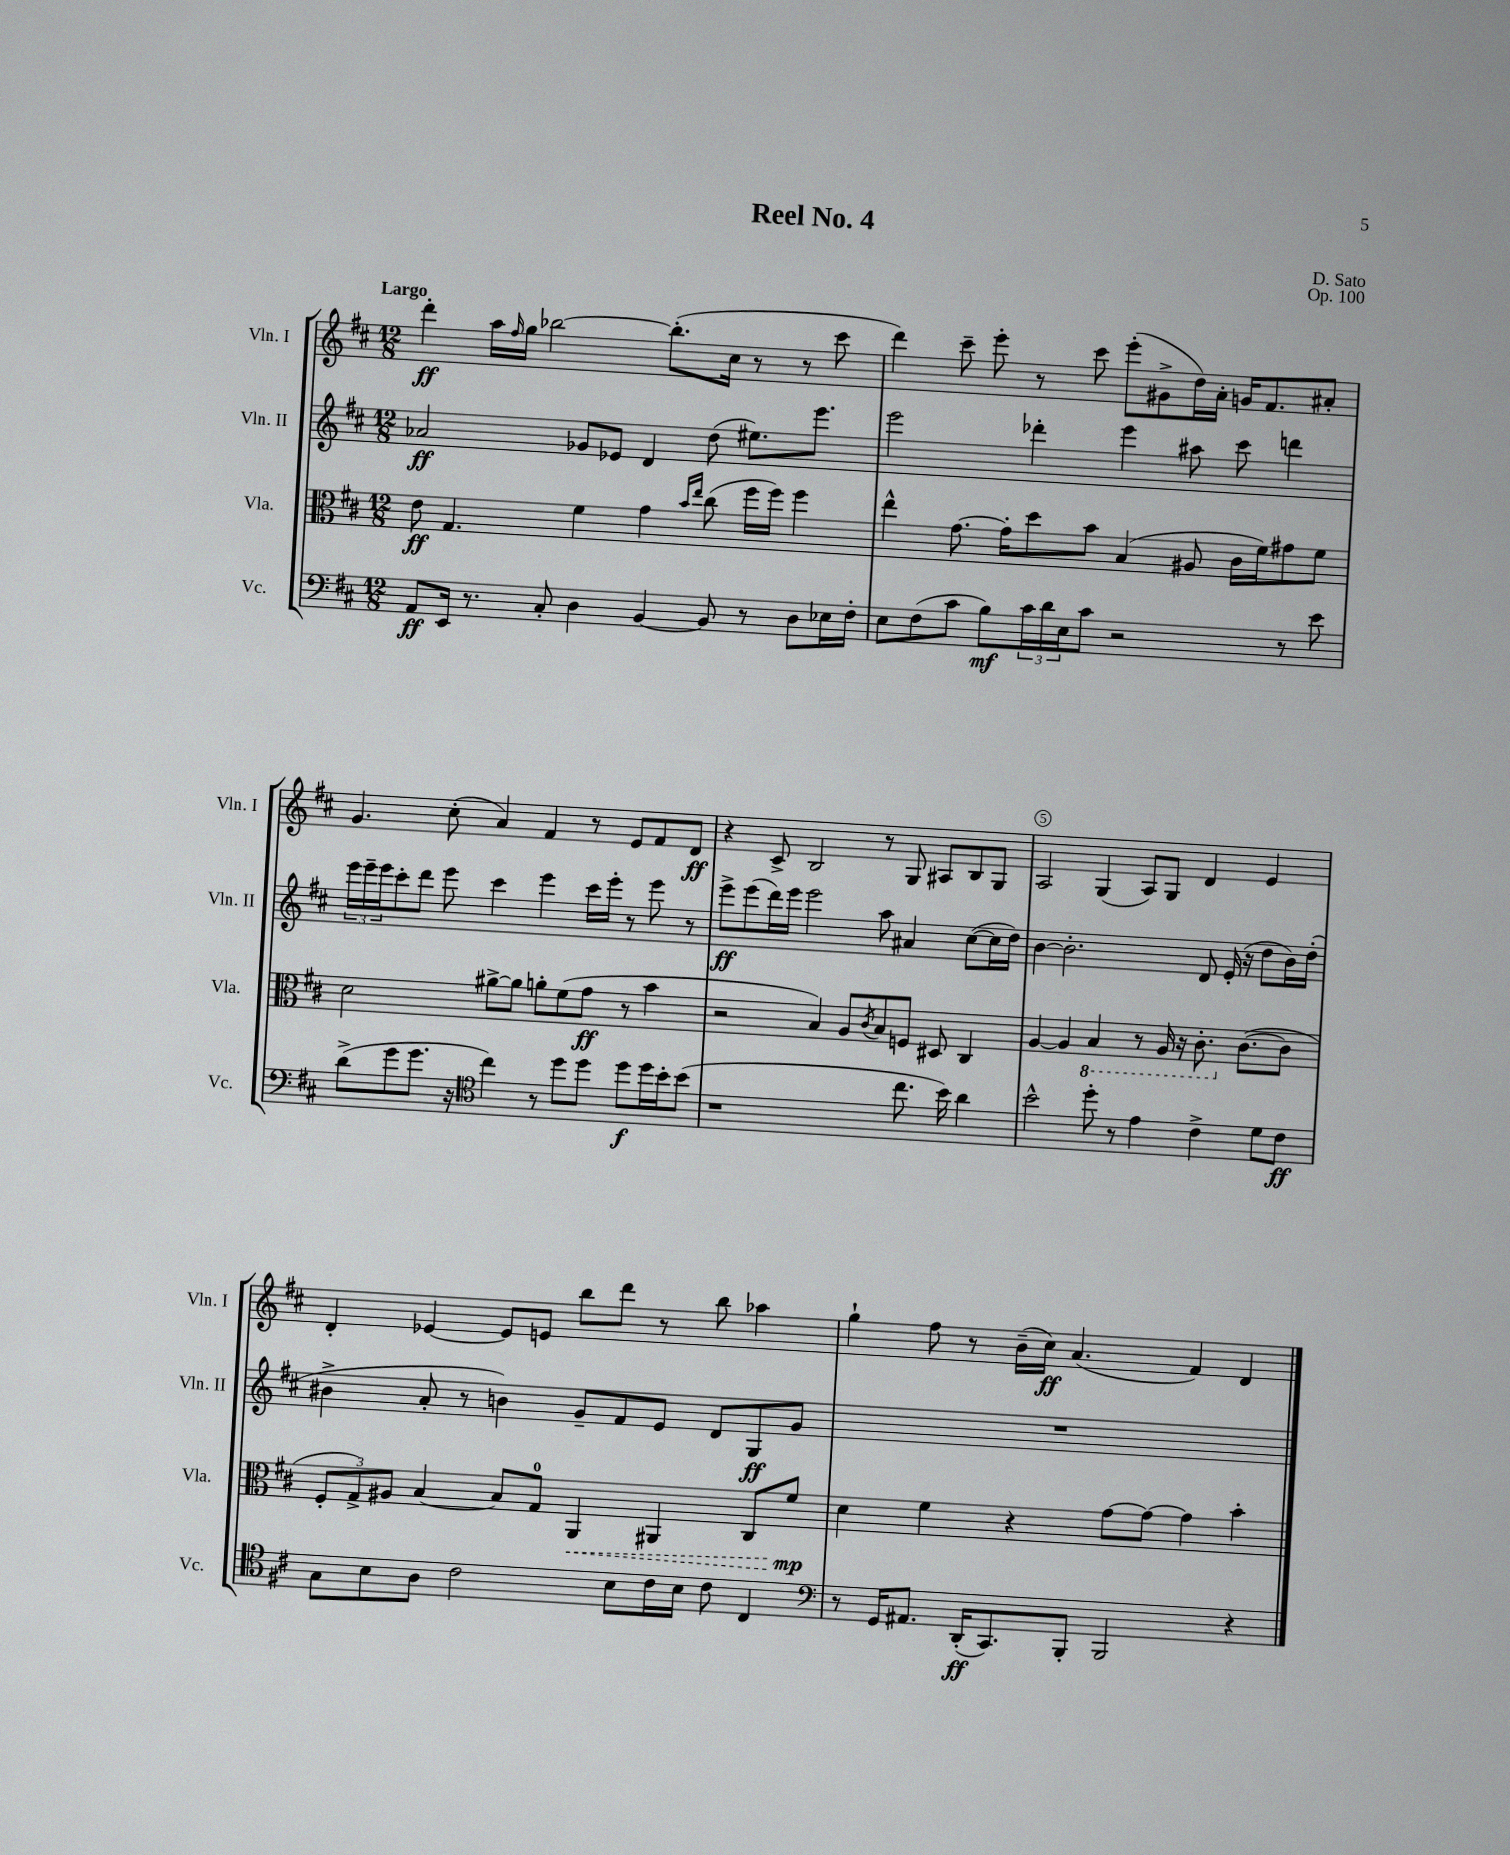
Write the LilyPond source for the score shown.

\header { title = "Reel No. 4" composer = "D. Sato" opus = "Op. 100" }
<<
\new StaffGroup <<
\new Staff = "s0" \with { instrumentName = "Vln. I" shortInstrumentName = "Vln. I" } {
    \clef treble \key d \major \numericTimeSignature \time 12/8 \tempo "Largo"
    d'''4-.\ff a''16 \grace { fis''16 } g''16 bes''2~ bes''8.-.( cis''16 r8 r8 cis'''8 |
    d'''4) cis'''8-- e'''8-. r8 cis'''8 e'''8-.( gis'8-> d''16) a'16-. g'16 fis'8. ais'8-. |
    g'4. cis''8-.( a'4) fis'4 r8 e'8 fis'8 d'8\ff |
    r4 cis'8-> b2 r8 g8 ais8 b8 g8 |
    a2 g4( a8) g8 d'4 e'4 |
    d'4-. ees'4~ ees'8 e'8 b''8 d'''8 r8 b''8 aes''4 |
    g''4-! fis''8 r8 b'16--( cis''16\ff) a'4.( fis'4) d'4 \bar "|." |
}
\new Staff = "s1" \with { instrumentName = "Vln. II" shortInstrumentName = "Vln. II" } {
    \clef treble \key d \major \numericTimeSignature \time 12/8
    aes'2\ff ges'8 ees'8 d'4 d''8( eis''8.) e'''8. |
    e'''2 des'''4-. e'''4 ais''8 cis'''8 d'''4 |
    \tuplet 3/2 { e'''16 e'''16-- e'''16 } cis'''8-. d'''8 e'''8 cis'''4 e'''4 cis'''16 e'''16-. r8 e'''8 r8 |
    e'''8->\ff e'''8( d'''16) e'''16 e'''2 a''8 ais'4 cis''8~( cis''16 d''16) |
    b'4~ b'2.-. d'8 e'16-.( r16 d''8 b'16) d''16-.( |
    bis'4-> a'8-. r8 b'4) g'8-- fis'8 e'8 d'8 g8\ff g'8 |
    R1. \bar "|." |
}
\new Staff = "s2" \with { instrumentName = "Vla." shortInstrumentName = "Vla." } {
    \clef alto \key d \major \numericTimeSignature \time 12/8
    e'8\ff g4. fis'4 g'4 \grace { b'16 e''16 } cis''8( fis''16 fis''16) fis''4 |
    e''4-^ g'8.~ g'16-. d''8 b'8 b4( ais8 cis'16 fis'16) gis'8 fis'8 |
    d'2 ais'8~-> ais'8 a'8-. fis'8( g'8\ff r8 b'4 |
    r2 b4) a8 \acciaccatura { cis'8 } b8 f8 dis8 cis4 |
    a4~ a4 \ottava #-1 b,4 r8 a,16 r16 cis8.-. \ottava #0 cis'8.~( cis'8 |
    \tuplet 3/2 { fis8-. g8->) ais8 } b4~ b8 g8-0 \once \override Hairpin.style = #'dashed-line a,4\< ais,4 cis8 fis'8\mp\! |
    d'4 fis'4 r4 g'8~ g'8~ g'4 b'4-. \bar "|." |
}
\new Staff = "s3" \with { instrumentName = "Vc." shortInstrumentName = "Vc." } {
    \clef bass \key d \major \numericTimeSignature \time 12/8
    a,8\ff e,16 r8. cis8-. d4 b,4~ b,8 r8 d8 ees16 fis16-. |
    e8 fis8( cis'8 b8\mf) \tuplet 3/2 { cis'16 d'16 e16 } cis'8 r2 r8 e'8 |
    d'8->( g'8 g'8. r16 \clef tenor cis''4) r8 d''8 d''8 d''8\f d''16 b'16-. b'8( |
    r1 cis''8. b'16) a'4 |
    b'2-^ d''8-. r8 e'4 cis'4-> d'8 cis'8\ff |
    g8 b8 a8 cis'2 b8 cis'16 b16 cis'8 cis4 |
    \clef bass r8 g,16 ais,8. d,16-.\ff( cis,8.) b,,8-. b,,2 r4 \bar "|." |
}
>>
>>
\layout { \context { \Score \override BarNumber.break-visibility = ##(#f #t #t) barNumberVisibility = #(every-nth-bar-number-visible 5) \override BarNumber.stencil = #(make-stencil-circler 0.1 0.3 ly:text-interface::print) } }
